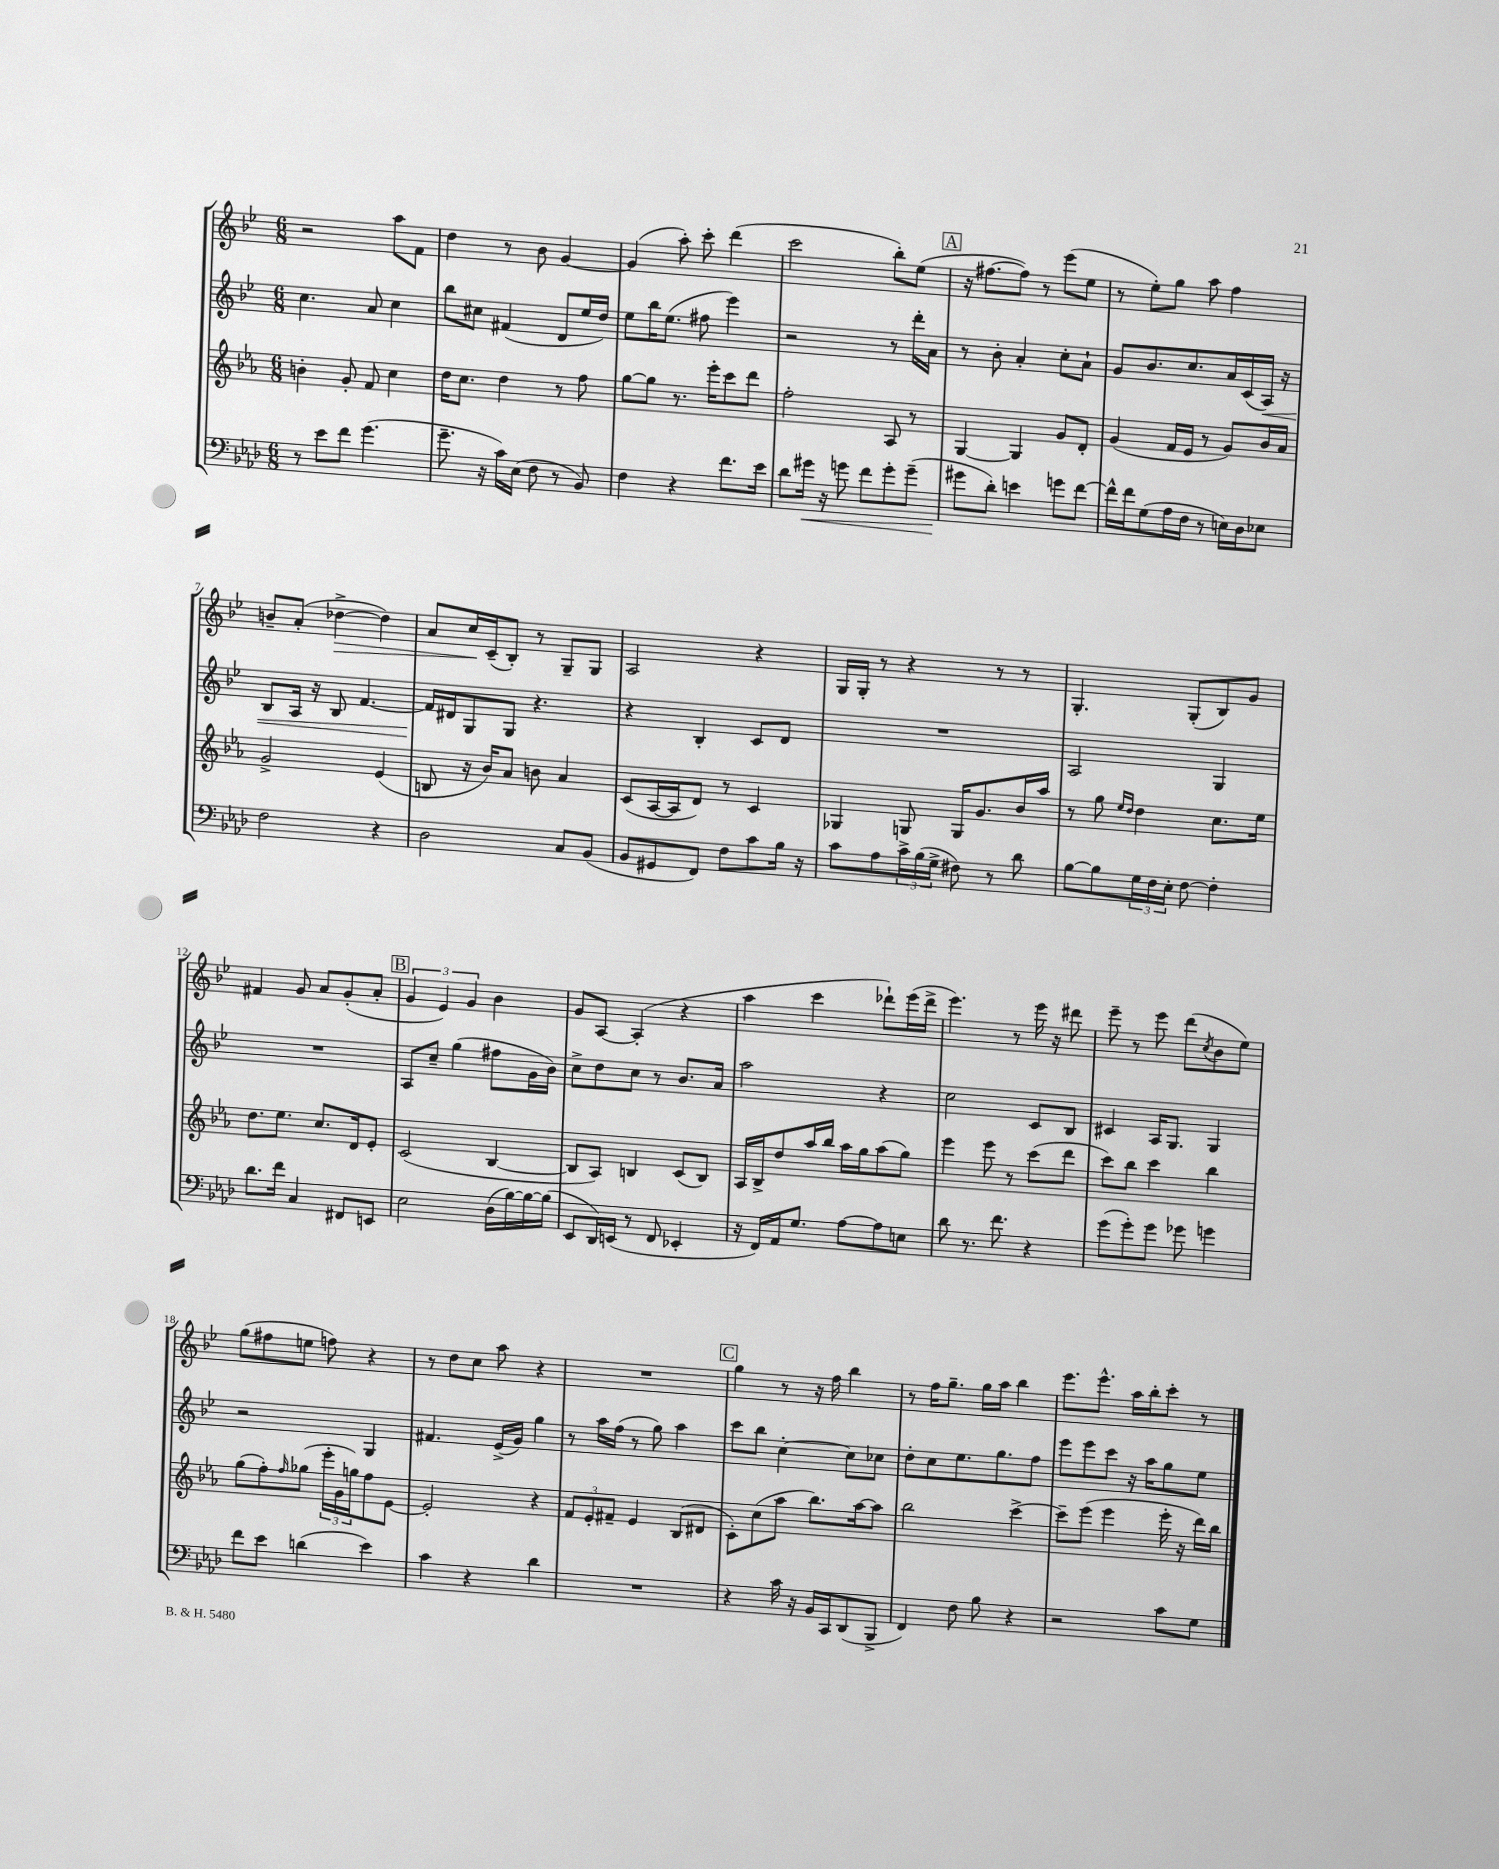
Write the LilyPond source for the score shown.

<<
\new StaffGroup <<
\new Staff = "s0" {
    \clef treble \key bes \major \numericTimeSignature \time 6/8
    r2 a''8 f'8 |
    d''4 r8 bes'8 g'4~ |
    g'4( a''8-.) c'''8-. d'''4( |
    c'''2 bes''8-.) ees''8( |
    \mark \markup { \box "A" } r16 fis''8.~ fis''8) r8 ees'''8( ees''8 |
    r8 ees''8-.) g''8 a''8 f''4 |
    b'8-- a'8-.( des''4~->\> des''4) |
    a'8 c''16\! c'16--( bes8-.) r8 g8-- g8 |
    a2 r4 |
    g16 g16-. r8 r4 r8 r8 |
    g4.-. g8-.( bes8) g'8 |
    fis'4 g'8 a'8 g'8-.( a'8-. |
    \mark \markup { \box "B" } \tuplet 3/2 { g'4 ees'4) g'4 } bes'4 |
    g'8 a8~ a4-.( r4 |
    a''4 c'''4 des'''8-!) ees'''16( des'''16-> |
    ees'''4.) r8 ees'''16 r16 dis'''8 |
    ees'''8-- r8 ees'''8 d'''8( \acciaccatura { c''8 } bes'8 ees''8) |
    g''8( fis''8 e''8 f''8) r4 |
    r8 d''8 c''8 a''8 r4 |
    R2. |
    \mark \markup { \box "C" } g''4 r8 r16 f''16 bes''4 |
    r8 f''16 g''8.-- g''16 a''16 bes''4 |
    ees'''8. ees'''8.-^ a''16 bes''16-. c'''8-. r8 \bar "|." |
}
\new Staff = "s1" {
    \clef treble \key bes \major \numericTimeSignature \time 6/8
    c''4. a'8 c''4 |
    bes''8 cis''8 fis'4( d'8 ees''16 d''16) |
    ees''8 bes''16 ees''8.( fis''8 ees'''4) |
    r2 r8 d'''16-. a'16 |
    \mark \markup { \box "A" } r8 bes'8-. a'4-. c''8-. a'8-! |
    g'8 bes'8. c''8. a'16 c'16( a16\<) r16 |
    bes8 a16 r16 bes8 f'4.~ |
    f'16\! dis'16 g8 g8 r4. |
    r4 bes4-. c'8 d'8 |
    R2. |
    a2 g4 |
    R2. |
    \mark \markup { \box "B" } a8 c''8-- g''4( fis''8 g'16 bes'16) |
    c''8-> d''8 c''8 r8 bes'8. a'16 |
    a''2 r4 |
    c''2 c'8 bes8 |
    cis'4 a16 g8. g4 |
    r2 g4 |
    fis'4. ees'16->( g'16) g''4 |
    r8 a''16 f''16( r8 g''8) a''4 |
    \mark \markup { \box "C" } c'''8 bes''8 c''4~-. c''8 ces''8 |
    d''8-. c''8 ees''8. g''8. f''8 |
    ees'''8 ees'''8 c'''8 r16 a''16 g''8 ees''8 \bar "|." |
}
\new Staff = "s2" {
    \clef treble \key ees \major \numericTimeSignature \time 6/8
    b'4-. g'8-. f'8 c''4 |
    d''16 c''8. d''4 r8 f''8 |
    g''8~ g''8 r8. ees'''16-. c'''8 d'''8 |
    f''2-. aes8 r8 |
    \mark \markup { \box "A" } g4~ g4 g'8 d'8-. |
    g'4( f'16 ees'16 r8 g'8) bes'16 aes'16 |
    g'2-> ees'4( |
    b8 r16 bes'16) aes'8 b'8 aes'4 |
    c'8( aes16~ aes16 d'8) r8 c'4 |
    ges4 g8 g16 g'8. bes'16 aes''16 |
    r8 g''8 \grace { ees''16 d''16 } d''4 c''8. ees''16 |
    d''8. ees''8. c''8. d'16 ees'8-. |
    \mark \markup { \box "B" } c'2( bes4~ |
    bes8 aes8) b4 c'8( b8) |
    aes16 bes16-> d''8 aes''16 bes''16 aes''16 g''16 aes''8( g''8) |
    ees'''4 ees'''8 r8 c'''8( d'''8 |
    c'''8) bes''8 c'''4 bes''4 |
    g''8( f''8-.) \grace { f''16 } ges''8( \tuplet 3/2 { ees'''16-. g'16 g''16) } f''8 ees'8~ |
    ees'2-. r4 |
    \tuplet 3/2 { f'8 ees'8-. fis'8-- } ees'4 bes8( dis'8 |
    \mark \markup { \box "C" } c'8-.) c''8( aes''8 bes''8.) aes''16~ aes''8 |
    bes''2 c'''4~-> |
    c'''8-- ees'''8( ees'''4 ees'''16-. r16 d'''16) bes''16 \bar "|." |
}
\new Staff = "s3" {
    \clef bass \key aes \major \numericTimeSignature \time 6/8
    r8 ees'8 f'8 g'4.( |
    g'8.-- r16 c'16) ees16( f8 r8 bes,8) |
    f4 r4 f'8. ees'16 |
    des'8 gis'16\< r16 g'8 f'8 g'8-. g'8--( |
    \mark \markup { \box "A" } gis'8\! des'8-.) e'4 g'8 f'8~ |
    f'16-^ f'16 g8( aes16 f16 r8 e16) des16 ees8 |
    f2 r4 |
    des2 c8 bes,8( |
    bes,8 gis,8 f,8) f8 c'8 bes16 r16 |
    c'8 aes8 \tuplet 3/2 { c'16-> bes16( g16-> } fis8) r8 des'8 |
    bes8~ bes8 \tuplet 3/2 { g16 f16 ees16-. } f8~ f4-. |
    des'8. f'16 c4 fis,8 e,8 |
    \mark \markup { \box "B" } ees2 des16( bes16~) bes16~ bes16( |
    ees,8 des,16) e,16( r8 f,8 ees,4-. |
    r16 f,16) aes,16 g8. aes8~ aes8 e8 |
    des'8 r8. f'8. r4 |
    g'8( g'8-.) g'8 ges'8 g'4 |
    f'8 ees'8 d'4( ees'4) |
    c'4 r4 des'4 |
    R2. |
    \mark \markup { \box "C" } r4 c'16 r16 bes,16 c,16 des,8( bes,,8-> |
    f,4) f8 bes8 r4 |
    r2 c'8 g8 \bar "|." |
}
>>
>>
